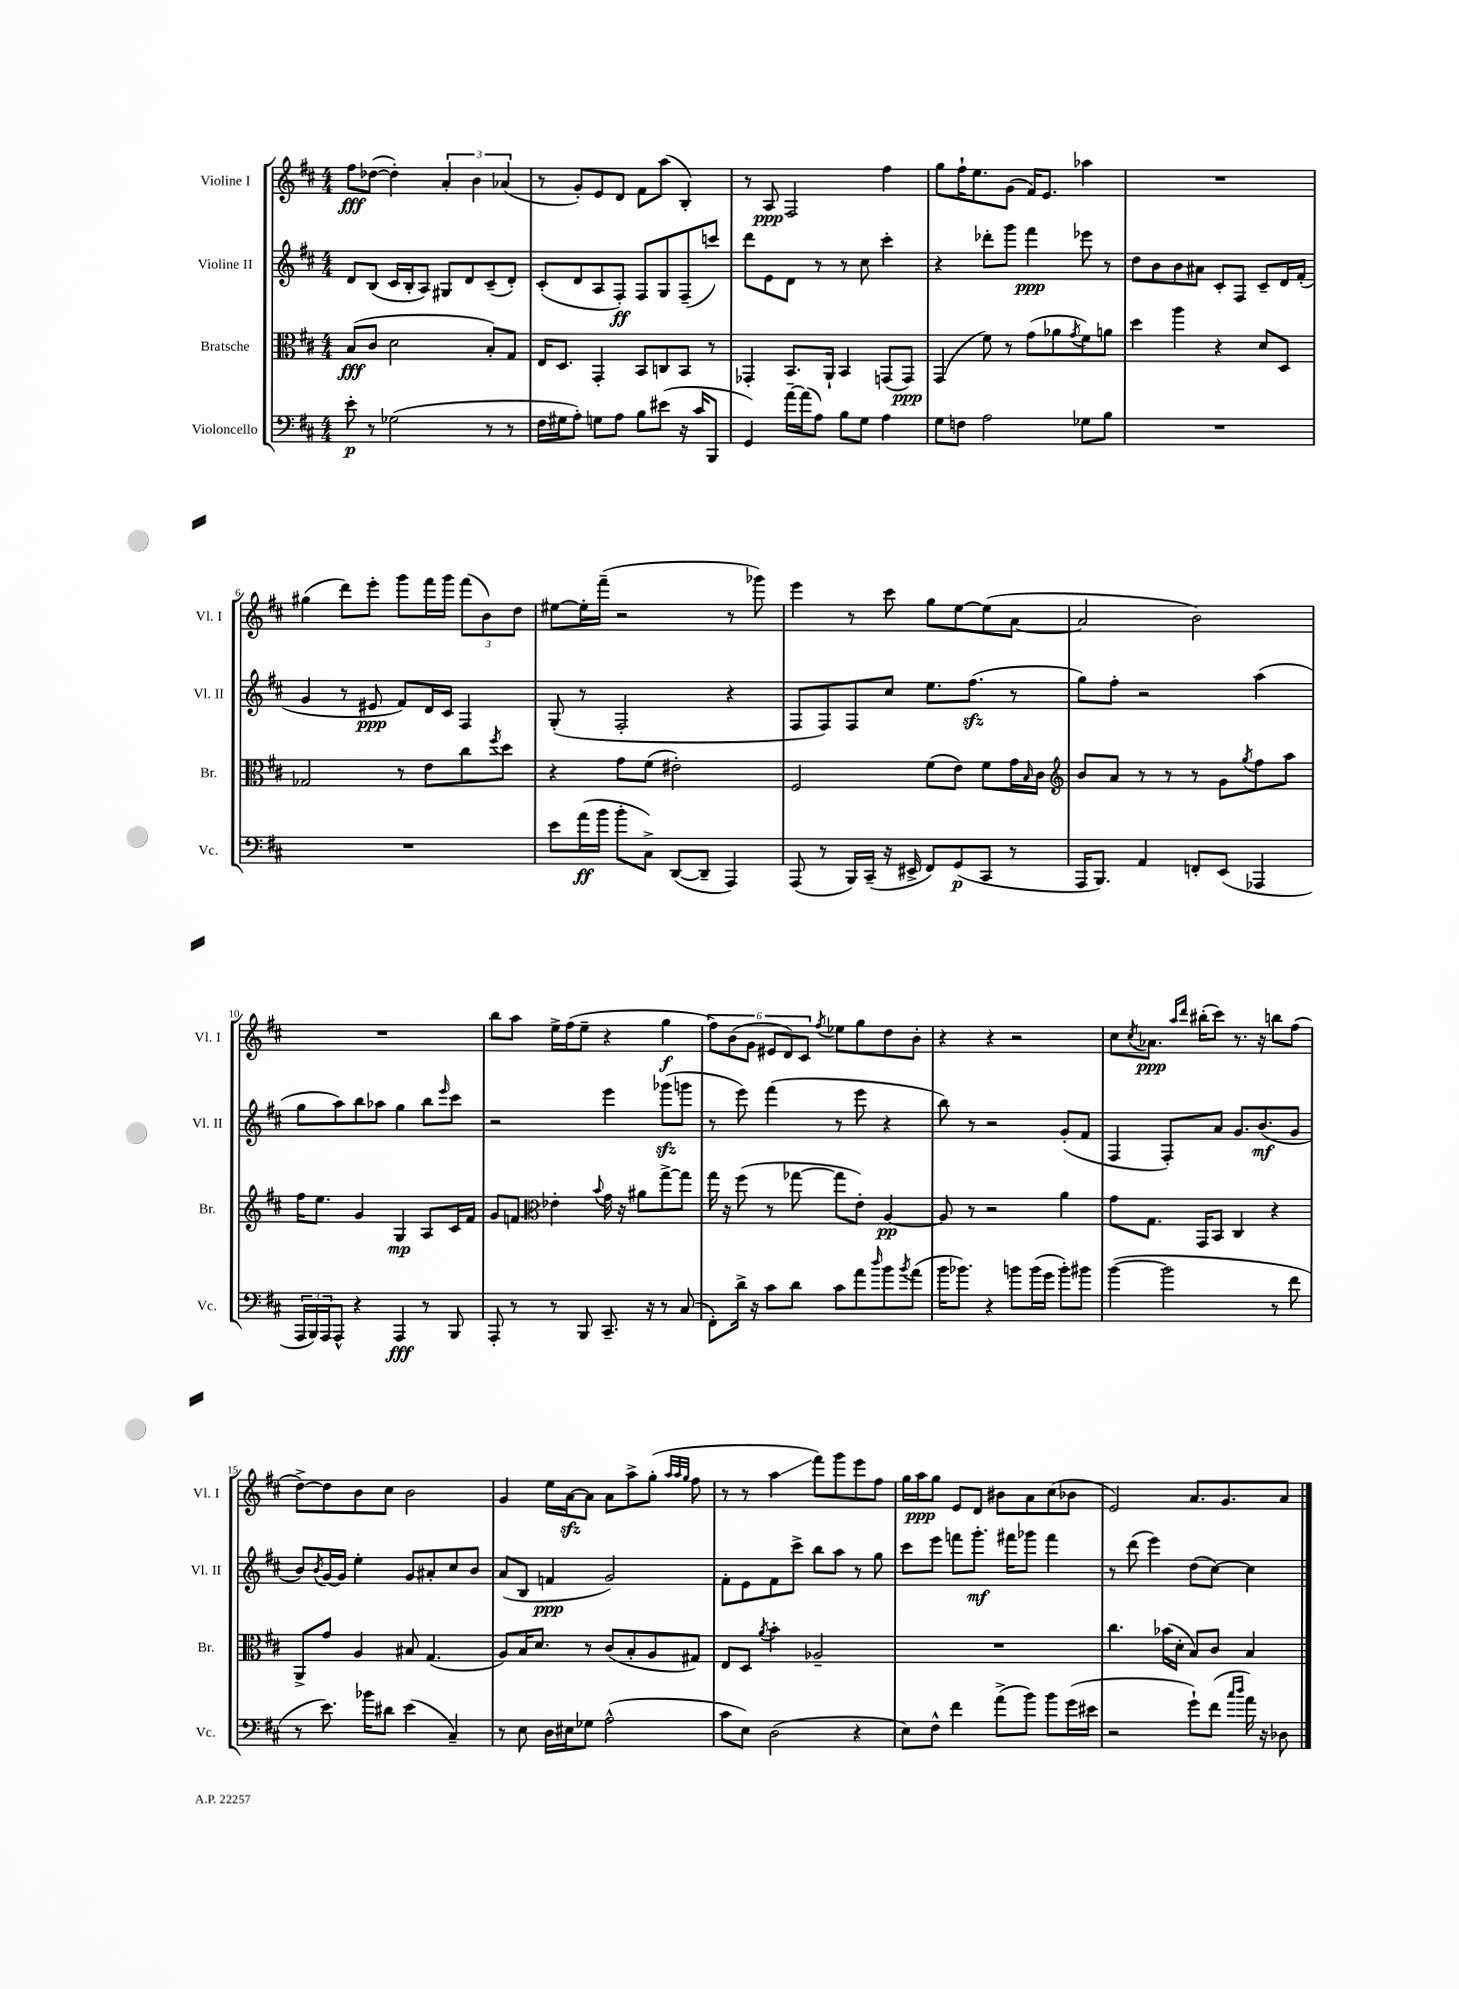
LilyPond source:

<<
\new StaffGroup <<
\new Staff = "s0" \with { instrumentName = "Violine I" shortInstrumentName = "Vl. I" } {
    \clef treble \key d \major \numericTimeSignature \time 4/4
    fis''8\fff des''8~( des''4-.) \tuplet 3/2 { a'4-. b'4 aes'4( } |
    r8 g'8-.) e'8 d'8 fis'8 a''8( b4-.) |
    r8 a8\ppp fis2 fis''4 |
    g''8 fis''16-! e''8. g'8( fis'16) e'8. aes''4 |
    R1 |
    gis''4( d'''8) e'''8-. g'''8 fis'''16 g'''16 \tuplet 3/2 { fis'''8( b'8) d''8 } |
    eis''8~ eis''16-. fis'''16--( r2 r8 ges'''8) |
    e'''4 r8 cis'''8 g''8 e''8~ e''8( a'8~ |
    a'2 b'2) |
    R1 |
    b''8 a''8 e''16-> fis''16( e''8-- r4 g''4\f |
    \tuplet 6/4 { fis''8) b'8( g'8 eis'8 d'8) cis'8 } \acciaccatura { fis''8 } ees''8 g''8 d''8 b'8-. |
    r4 r4 r2 |
    cis''8 \acciaccatura { cis''8 } aes'8.\ppp \grace { a''16 d'''16 } bis''16-.( cis'''8) r8. r16 b''8 fis''8( |
    d''8~->) d''8 b'8 cis''8 b'2 |
    g'4 e''16 a'16~\sfz a'8 a'8 a''8-> g''8-.( \grace { a''32 a''32 g''32 } fis''8 |
    r8 r8 a''4\glissando fis'''8) g'''8 e'''8 fis''8 |
    g''16 a''16\ppp g''8 e'8 d'8 bis'8 a'8 cis''8( bes'8 |
    e'2) a'8. g'8. a'8 \bar "|." |
}
\new Staff = "s1" \with { instrumentName = "Violine II" shortInstrumentName = "Vl. II" } {
    \clef treble \key d \major \numericTimeSignature \time 4/4
    d'8 b8( cis'16 b16-. a8) gis8 d'8 cis'8--( d'8-.) |
    cis'8-.( d'8 a8 fis8-.\ff) fis8 g8 fis8--( c'''8) |
    d'''8 e'8 d'8 r8 r8 cis''8 cis'''4-. |
    r4 des'''8-. g'''8 fis'''4\ppp ees'''8 r8 |
    d''8 b'8 b'8 ais'8 cis'8-. fis8 cis'8-- d'16 fis'16-.( |
    g'4 r8 eis'8\ppp fis'8) d'16 cis'16 fis4 |
    g8-.( r8 fis2-. r4 |
    fis8 fis8) fis8 cis''8 e''8. fis''8.\sfz( r8 |
    g''8) fis''8-. r2 a''4( |
    g''8 a''8) b''8 aes''8 g''4 b''8 \grace { e'''16 } cis'''8 |
    r2 e'''4 ges'''8\sfz( g'''8 |
    r8 e'''8) fis'''4( r8 e'''8 r4 |
    b''8) r8 r2 g'8-.( fis'8 |
    fis4 fis8-.) a'8 g'8. b'8.\mf( g'8 |
    b'8) \acciaccatura { b'8 } g'16~ g'16 e''4-. g'8 ais'8-. cis''8 b'8 |
    a'8( b8 f'4\ppp g'2) |
    fis'8-. e'8 fis'8 cis'''8-> b''8 a''8 r8 g''8 |
    cis'''8 e'''8 f'''8 g'''8.-.\mf fis'''16 ges'''8 fis'''4 |
    r8 d'''8( e'''4) d''8( cis''8~) cis''4 \bar "|." |
}
\new Staff = "s2" \with { instrumentName = "Bratsche" shortInstrumentName = "Br." } {
    \clef alto \key d \major \numericTimeSignature \time 4/4
    b8\fff( cis'8 d'2 b8-.) g8 |
    e16 d8. g,4-. b,8 c8 b,8 r8 |
    ges,4-. b,8. a,16-! b,4 g,8( g,8\ppp) |
    g,4( fis'8) r8 g'8( aes'8 \acciaccatura { g'8 } fis'8) a'8 |
    d''4 a''4 r4 d'8 d8 |
    ges2 r8 e'8 cis''8 \acciaccatura { fis''8 } d''8 |
    r4 g'8 fis'8( eis'2-.) |
    fis2 fis'8( e'8) fis'8 g'16 \grace { b16 } cis'16 |
    \clef treble b'8 a'8 r8 r8 r8 g'8 \acciaccatura { g''8 } fis''8 a''8 |
    fis''16 e''8. g'4 g4\mp a8 cis'16 fis'16 |
    g'8 f'8\glissando \clef alto ees'4-. \appoggiatura { b'8 } g'16 r16 ais'8 g''8~-> g''8 |
    g''16 r16 fis''8( r8 ges''8~ ges''8 e'8-.) a4~\pp |
    a8 r8 r2 a'4 |
    g'8 g8. g,16 b,8 cis4 r4 |
    a,8-> g'8 a4 bis8 g4.( |
    a8) b16 d'8. r8 cis'8( b8-. a8 gis8) |
    e8 d8 \acciaccatura { a'8 } b'4-. aes2-- |
    R1 |
    cis''4. bes'16( d'16-. b8) cis'8 b4 \bar "|." |
}
\new Staff = "s3" \with { instrumentName = "Violoncello" shortInstrumentName = "Vc." } {
    \clef bass \key d \major \numericTimeSignature \time 4/4
    e'8-.\p r8 ges2( r8 r8 |
    fis16 gis16 a8-.) g8 a8 b8 eis'8( r16 cis'16 b,,8 |
    g,4) a'16~-- a'16( a8) b8 g8 a4 |
    g8 f8 a2 ges8 b8 |
    R1 |
    R1 |
    e'8 a'16\ff( b'16 b'8-. cis8->) d,8~( d,8-- a,,4) |
    a,,8( r8 b,,16) cis,16--( r16 eis,16-> fis,8) g,8\p( cis,8 r8 |
    a,,16 b,,8.) a,4 f,8-. e,8( aes,,4 |
    \tuplet 3/2 { a,,16 b,,16) a,,16 } a,,8-^ r4 a,,4\fff r8 b,,8 |
    a,,8-. r8 r8 b,,8 cis,8.-- r16 r8 cis8( |
    fis,8-.) d'16-> r16 cis'8 d'8 cis'8 a'8 \grace { d''16 } b'8 \acciaccatura { b'8 } a'8( |
    b'16 bes'8.) r4 b'8 b'16( g'16 b'8-.) bis'8 |
    b'4~( b'2 r8 fis'8 |
    r8 e'8.) bes'16 dis'8 e'4( cis4--) |
    r8 e8 d16 eis16 ges8 a2-^( |
    cis'8 e8) d2( r4 |
    e8) fis8-^ fis'4 a'8->( b'8) b'8 g'16( eis'16 |
    r2 g'8-!) fis'8( \grace { cis''16 d''16 } a'16) r16 des8 \bar "|." |
}
>>
>>
